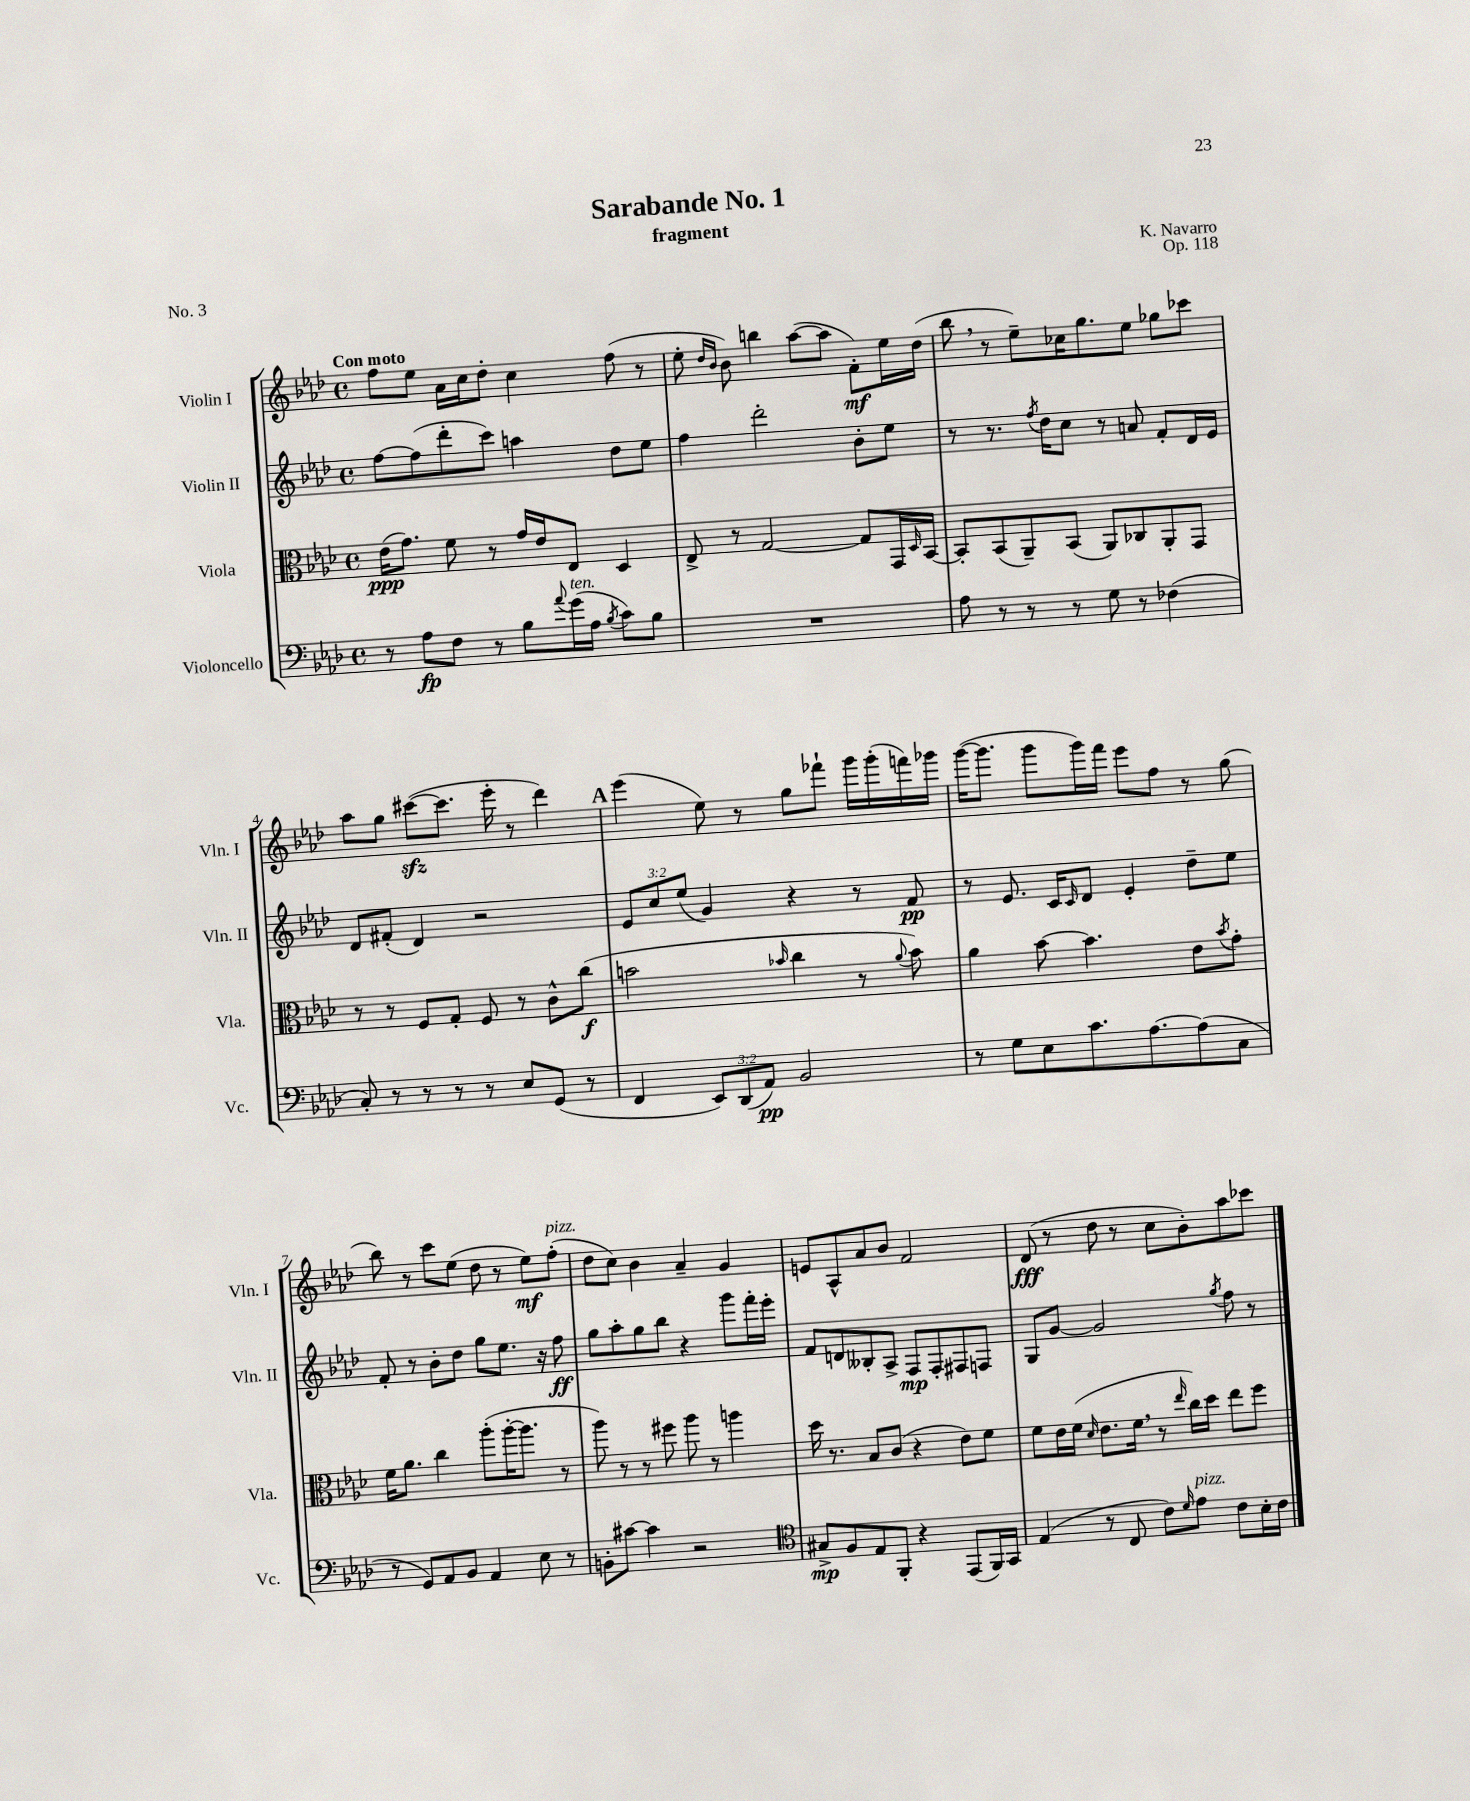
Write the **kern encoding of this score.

**kern	**dynam	**kern	**dynam	**kern	**dynam	**kern	**dynam
*part4	*part4	*part3	*part3	*part2	*part2	*part1	*part1
*staff4	*staff4	*staff3	*staff3	*staff2	*staff2	*staff1	*staff1
*I"Violoncello	*	*I"Viola	*	*I"Violin II	*	*I"Violin I	*
*I'Vc.	*	*I'Vla.	*	*I'Vln. II	*	*I'Vln. I	*
*clefF4	*	*clefC3	*	*clefG2	*	*clefG2	*
*k[b-e-a-d-]	*	*k[b-e-a-d-]	*	*k[b-e-a-d-]	*	*k[b-e-a-d-]	*
*M4/4	*	*M4/4	*	*M4/4	*	*M4/4	*
*met(c)	*	*met(c)	*	*met(c)	*	*met(c)	*
=1	=1	=1	=1	=1	=1	=1	=1
!	!	!	!	!	!	!LO:TX:a:B:t=Con moto	!
8r	.	(16e-\KL	ppp	[8ff\L	.	8ff\L	.
.	.	8.g\J)	.	.	.	.	.
8A-\L	fp	.	.	(8ff\]	.	8ee-\J	.
8F\J	.	8f\	.	8ddd-'\	.	16a-\LL	.
.	.	.	.	.	.	16cc\J	.
8r	.	8r	.	8ccc\J)	.	8dd-'\J	.
8B-\L	.	16g/LL	.	4aan\	.	4cc\	.
.	.	16e-/J	.	.	.	.	.
8qqa-/	.	.	.	.	.	.	.
!LO:TX:a:i:t=ten.	!	!	!	!	!	!	!
(16g\L	.	8E-/J	.	.	.	.	.
16A-\JJ	.	.	.	.	.	.	.
8qB-/	.	.	.	.	.	.	.
8c\L)	.	4D-/	.	8dd-\L	.	(8ff\	.
8B-\J	.	.	.	8ee-\J	.	8r	.
=2	=2	=2	=2	=2	=2	=2	=2
1r	.	8E-^/	.	4ff\	.	8ee-'\	.
.	.	.	.	.	.	16qqdd-/LL	.
.	.	.	.	.	.	16qqb-/JJ	.
.	.	8r	.	.	.	8b-\)	.
.	.	[2G/	.	2ddd-'\	.	4bbn\	.
.	.	.	.	.	.	([8aa-\L	.
.	.	.	.	.	.	8aa-\J]	.
.	.	8G/L]	.	8b-'\L	.	8f'\L)	mf
.	.	16GG/L	.	8ee-\J	.	16ee-\L	.
.	.	16qqD-/	.	.	.	.	.
.	.	[16BB-/JJ	.	.	.	(16dd-\JJ	.
=3	=3	=3	=3	=3	=3	=3	=3
8A-\	.	8BB-'/L]	.	8r	.	8bb-,\	.
8r	.	(8BB-/	.	8.r	.	8r	.
8r	.	8AA-~/)	.	.	.	8ee-~\L)	.
.	.	.	.	8qff/	.	.	.
.	.	.	.	16dd-\KL	.	.	.
8r	.	(8BB-/J	.	8cc\J	.	16cc-X\K	.
.	.	.	.	.	.	8.gg\	.
8G\	.	8AA-/L)	.	8r	.	.	.
8r	.	8C-X/	.	8an/	.	8ee-\J	.
(4F-X\	.	8AA-'/	.	8f'/L	.	8gg-X\L	.
.	.	8GG/J	.	16d-/L	.	8ccc-X\J	.
.	.	.	.	16e-/JJ	.	.	.
!!LO:LB:g=z
=4	=4	=4	=4	=4	=4	=4	=4
8C'/)	.	8r	.	8d-/L	.	8aa-\L	.
8r	.	8r	.	(8f#X'/J	.	8gg\J	.
8r	.	8F/L	.	4d-/)	.	([8ccc#Xzz\L	.
8r	.	8G'/J	.	.	.	8.ccc#\J]	.
8r	.	8F/	.	2r	.	.	.
.	.	.	.	.	.	16eee-'\	.
8E-/L	.	8r	.	.	.	8r	.
(8GG/J	.	8c^^\L	.	.	.	4ddd-\)	.
8r	.	(8cc\J	f	.	.	.	.
!!LO:REH:place=s1:t=A
=5	=5	=5	=5	=5	=5	=5	=5
4FF/	.	2bn\	.	12e-/L	.	(4eee-\	.
.	.	.	.	12cc/	.	.	.
.	.	.	.	(12ee-/J	.	.	.
12EE-/L)	.	.	.	4g/)	.	8ee-\)	.
(12DD-/	.	.	.	.	.	.	.
.	.	.	.	.	.	8r	.
12AA-/J)	pp	.	.	.	.	.	.
.	.	16qqb-X/	.	.	.	.	.
2BB-/	.	4cc\	.	4r	.	8gg\L	.
.	.	.	.	.	.	8fff-X`\J	.
.	.	8r	.	8r	.	16ggg\LL	.
.	.	.	.	.	.	(16ggg'\	.
.	.	8qqa-/	.	.	.	.	.
.	.	8b-\)	.	8f/	pp	16fffn\)	.
.	.	.	.	.	.	16ggg-X\JJ	.
=6	=6	=6	=6	=6	=6	=6	=6
8r	.	4a-\	.	8r	.	([16ggg\KL	.
.	.	.	.	.	.	8.ggg\J]	.
8G\L	.	.	.	8.e-/	.	.	.
8E-\	.	[8b-\	.	.	.	8ggg\L	.
.	.	.	.	16c/KL	.	.	.
.	.	.	.	16qqc/	.	.	.
8.c\	.	4.b-\]	.	8d-/J	.	16ggg\L)	.
.	.	.	.	.	.	16fff\JJ	.
.	.	.	.	4e-'/	.	8eee-\L	.
[8.A-\	.	.	.	.	.	.	.
.	.	.	.	.	.	8ff\J	.
(8A-\]	.	8e-\L	.	8dd-~\L	.	8r	.
.	.	8qb-/	.	.	.	.	.
8C\J	.	8g'\J	.	8ee-\J	.	(8gg\	.
!!LO:LB:g=z
=7	=7	=7	=7	=7	=7	=7	=7
8r	.	16f\KL	.	8f'/	.	8bb-\)	.
.	.	8.a-\J	.	.	.	.	.
8GG/L)	.	.	.	8r	.	8r	.
8AA-/	.	4cc\	.	8b-'\L	.	8ccc\L	.
8BB-/J	.	.	.	8dd-\J	.	(8ee-\J	.
4AA-/	.	(8aa-'\L	.	8gg\L	.	8dd-\	.
.	.	[16aa-'\K	.	8.ee-\J	.	8r	.
.	.	8.aa-\J]	.	.	.	.	.
8E-\	.	.	.	.	.	8ee-\L)	mf
.	.	.	.	16r	.	.	.
!	!	!	!	!	!	!LO:TX:a:i:t=pizz.	!
8r	.	8r	.	8ff\	ff	(8ff'\J	.
=8	=8	=8	=8	=8	=8	=8	=8
8BBn'\L	.	8aa-\)	.	8gg\L	.	8dd-\L	.
[8c#X\J	.	8r	.	8aa-'\	.	8cc\J)	.
4c#\]	.	8r	.	8gg\	.	4b-\	.
.	.	8ff#X\	.	8bb-\J	.	.	.
2r	.	8aa-\	.	4r	.	4a-~/	.
.	.	8r	.	.	.	.	.
.	.	4aan\	.	8ggg\L	.	4g/	.
.	.	.	.	16fff'\L	.	.	.
.	.	.	.	16eee-'\JJ	.	.	.
=9	=9	=9	=9	=9	=9	=9	=9
*clefC4	*	*	*	*	*	*	*
8G#X^/L	mp	16dd-\	.	8f/L	.	8en/L	.
.	.	8.r	.	.	.	.	.
8F/	.	.	.	8dn/	.	8A-^^/	.
8E-/	.	8B-/L	.	8B--X'/	.	8a-/	.
8FF'/J	.	(8c/J	.	8A-^/J	.	8b-/J	.
4r	.	4r	.	8F/L	mp	2f/	.
.	.	.	.	8F'/	.	.	.
(8EE-/L	.	8e-\L)	.	8F#X/	.	.	.
16FF/L)	.	8f\J	.	8Fn/J	.	.	.
16GG/JJ	.	.	.	.	.	.	.
=10	=10	=10	=10	=10	=10	=10	=10
(4E-/	.	8f\L	.	8G/L	.	(8d-/	fff
.	.	16e-\L	.	[8g/J	.	8r	.
.	.	(16f\JJ	.	.	.	.	.
.	.	16qqd-/	.	.	.	.	.
8r	.	8.e-\L	.	2g/]	.	8dd-\	.
8C/	.	.	.	.	.	8r	.
.	.	16f,\Jk	.	.	.	.	.
8c\L)	.	8r	.	.	.	8cc\L	.
16qqd-/	.	16qqee-/	.	.	.	.	.
!LO:TX:a:i:t=pizz.	!	!	!	!	!	!	!
8e-\J	.	16cc\LL)	.	.	.	8b-'\)	.
.	.	16dd-\JJ	.	.	.	.	.
.	.	.	.	8qgg/	.	.	.
8c\L	.	8ee-\L	.	8ff\	.	8aa-\	.
16B-'\L	.	8ff\J	.	8r	.	8ccc-X\J	.
16c\JJ	.	.	.	.	.	.	.
==	==	==	==	==	==	==	==
*-	*-	*-	*-	*-	*-	*-	*-
